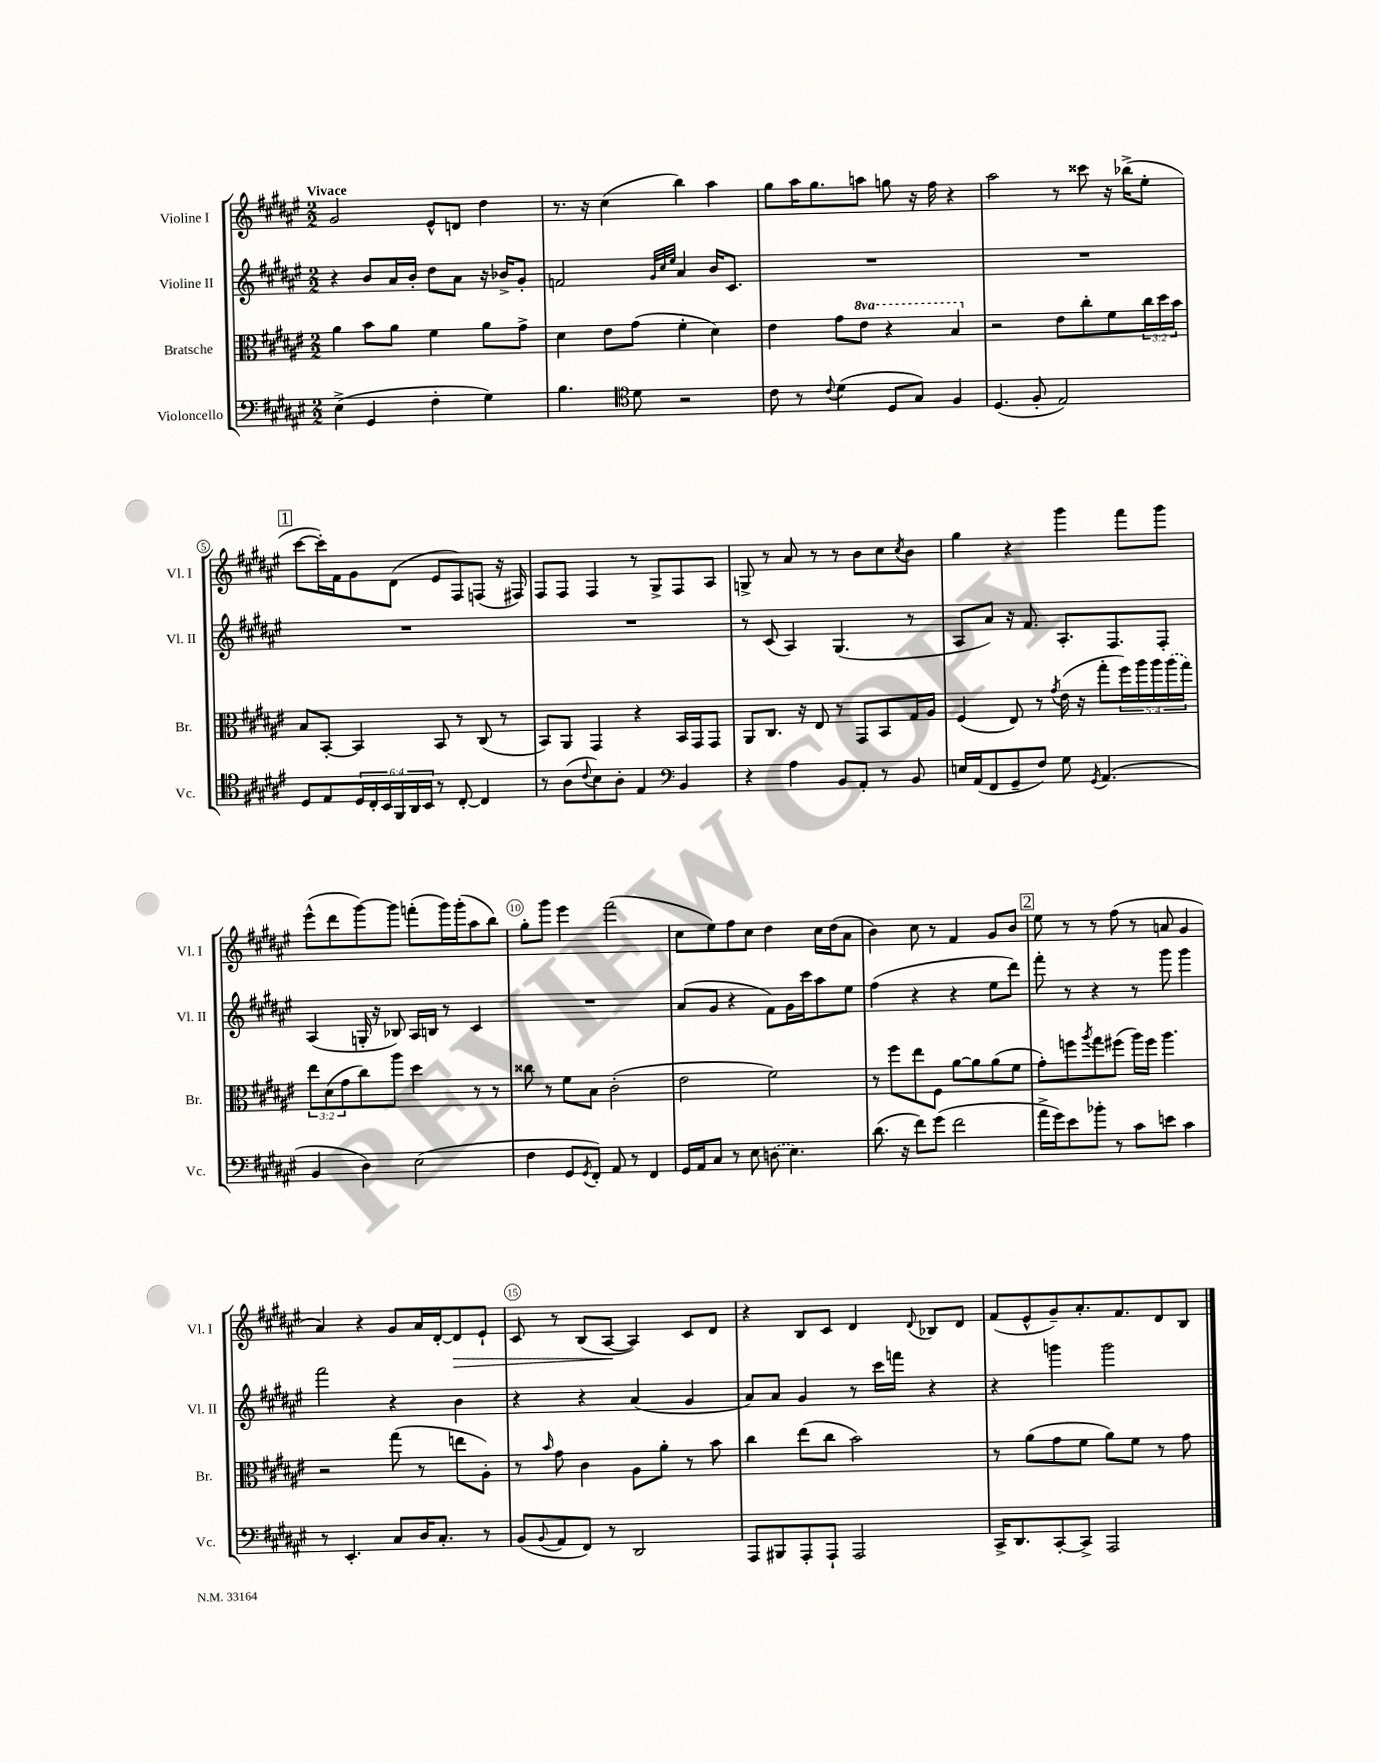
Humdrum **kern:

**kern	**kern	**kern	**kern	**dynam
*part4	*part3	*part2	*part1	*part1
*staff4	*staff3	*staff2	*staff1	*staff1
*I"Violoncello	*I"Bratsche	*I"Violine II	*I"Violine I	*
*I'Vc.	*I'Br.	*I'Vl. II	*I'Vl. I	*
*clefF4	*clefC3	*clefG2	*clefG2	*
*k[f#c#g#d#a#e#]	*k[f#c#g#d#a#e#]	*k[f#c#g#d#a#e#]	*k[f#c#g#d#a#e#]	*
*M2/2	*M2/2	*M2/2	*M2/2	*
=1	=1	=1	=1	=1
!	!	!	!LO:TX:a:B:t=Vivace	!
(4E#^\	4a#\	4r	2g#/	.
4GG#/	8b\L	8b/L	.	.
.	8a#\J	16a#/L	.	.
.	.	16b'/JJ	.	.
4F#'\	4f#\	8dd#\L	8e#^^/L	.
.	.	8a#\J	8dn/J	.
4G#\)	8a#\L	16r	4dd#\	.
.	.	16b-X^/KL	.	.
.	8g#^\J	8g#'/J	.	.
=2	=2	=2	=2	=2
4.B\	4d#\	2fn/	8.r	.
.	.	.	16r	.
.	8e#\L	.	(4cc#\	.
*clefC4	*	*	*	*
8d#\	(8g#\J	.	.	.
.	.	32qqg#/LLL	.	.
.	.	32qqcc#/	.	.
.	.	32qqee#/JJJ	.	.
2r	4f#'\	4a#/	4bb\)	.
.	4d#\)	16b/KL	4aa#\	.
.	.	8.c#/J	.	.
=3	=3	=3	=3	=3
8c#\	4e#\	1r	8gg#\L	.
8r	.	.	16aa#\K	.
.	.	.	8.gg#\	.
8qqc#/	.	.	.	.
(4d#\	8g#\L	.	.	.
*	*8va	*	*	*
.	8ee#\J	.	8aan\J	.
8D#/L	4r	.	8ggn\	.
8G#/J)	.	.	16r	.
.	.	.	16ff#\	.
4F#/	4b/	.	4r	.
=4	=4	=4	=4	=4
*	*X8va	*	*	*
(4.D#/	2r	1r	2aa#\	.
8F#'/	.	.	.	.
2E#/)	8e#\L	.	8r	.
.	8cc#'\	.	8ccc##X\	.
.	8f#\	.	16r	.
.	.	.	(16bb-X^\KL	.
.	24cc#\L	.	8ee#'\J	.
.	24dd#\	.	.	.
.	24b\JJ	.	.	.
!!LO:LB:g=z
!!LO:REH:place=s1:t=1
=5	=5	=5	=5	=5
8D#/L	8B/L	1r	[8ccc#\L	.
8E#/	[8BB'/J	.	16ccc#'\L])	.
.	.	.	16f#\J	.
24D#/L	4BB/]	.	8g#\	.
24C#'/	.	.	.	.
24BB/	.	.	.	.
24FF#/	.	.	(8d#\J	.
24AA#/	.	.	.	.
24BB/JJ	.	.	.	.
8r	8BB/	.	8e#/L	.
[8C#'/	8r	.	8F#/)	.
4C#/]	(8C#/	.	(8Fn/J	.
.	8r	.	16r	.
.	.	.	16F#X/)	.
=6	=6	=6	=6	=6
8r	8BB/L)	1r	8F#/L	.
(8A#\L	8AA#/J	.	8F#/J	.
8qqc#/	.	.	.	.
8B\)	4GG#/	.	4F#/	.
8A#'\J	.	.	.	.
4E#/	4r	.	8r	.
.	.	.	8G#^/L	.
*clefF4	*	*	*	*
4BB/	16BB/LL	.	8F#/	.
.	16GG#/J	.	.	.
.	8GG#/J	.	8A#/J	.
=7	=7	=7	=7	=7
4r	8AA#/L	8r	8Gn^/	.
.	8.C#/J	(8c#/	8r	.
4A#\	.	4A#/)	8a#/	.
.	16r	.	.	.
.	8E#/	.	8r	.
8BB/L	8r	(4.G#/	8r	.
8AA#'/J	8GG#/L	.	8b\L	.
8r	8BB/	.	8cc#\	.
.	.	.	8qcc#/	.
8BB/	16G#/L	8r	8b\J	.
.	16A#/JJ	.	.	.
=8	=8	=8	=8	=8
16En/LL	(4F#/	8A#/L	4gg#\	.
(16AA#/J	.	.	.	.
8FF#/	.	8a#/J)	.	.
8GG#~/	8E#/)	16r	4r	.
.	.	8.f#/	.	.
8F#/J)	8r	.	.	.
.	8qg#/	.	.	.
8G#\	(16e#\	8.A#'/L	4ggg#\	.
.	16r	.	.	.
8qGG#/	.	.	.	.
(4.AA#/	8gg#'\L	.	.	.
.	.	8.F#/	.	.
.	20ff#\L)	.	8fff#\L	.
.	20aa#\	.	.	.
.	20aa#\	.	.	.
.	.	8F#'/J	8ggg#\J	.
.	(20aa#\	.	.	.
.	20gg#\JJ)	.	.	.
!!LO:LB:g=z
=9	=9	=9	=9	=9
4BB/	12ee#\L	(4A#/	(8eee#^^\L	.
.	(12d#\	.	.	.
.	.	.	8ddd#\	.
.	12g#\	.	.	.
4D#\)	8cc#\)	16Gn'/	[8ggg#\)	.
.	.	16r	.	.
.	8aa#\J	8B-X/)	8ggg#\J]	.
(2E#\	4dd#\	16A#/LL	(8fffn'\L	.
.	.	16Bn/JJ	.	.
.	.	8r	16ggg#\L)	.
.	.	.	(16ggg#'\J	.
.	8r	4c#/	8aa#\	.
.	8r	.	8bb\J)	.
=10	=10	=10	=10	=10
4F#\	8cc##X\	1r	8gg#'\L	.
.	8r	.	8ggg#\J	.
8GG#/L	8f#\L	.	4eee#\	.
8qGG#/	.	.	.	.
8FF#'/J)	8B\J	.	.	.
8AA#/	(2c#'\	.	(2fff#\	.
8r	.	.	.	.
4FF#/	.	.	.	.
=11	=11	=11	=11	=11
16GG#/LL	2e#\	(8a#/L	8cc#\L	.
16AA#/J	.	.	.	.
8C#/J	.	8g#/J	8ee#\)	.
8r	.	4r	8ff#\	.
8E#\	.	.	8cc#\J	.
(8Dn\	2f#\)	8f#\L)	4dd#\	.
4.E#\)	.	16g#\L	.	.
.	.	16ccc#\J	.	.
.	.	8aa#\	16cc#\LL	.
.	.	.	(16dd#\J	.
.	.	8ee#\J	8a#\J	.
=12	=12	=12	=12	=12
(8.d#\	8r	(4ff#\	4b\)	.
.	8ff#\L	.	.	.
16r	.	.	.	.
8f#\L)	8ee#\	4r	8cc#\	.
(8g#\J	8F#\J	.	8r	.
2f#\	[8a#\L	4r	4f#/	.
.	8a#\]	.	.	.
.	(8a#\	8ee#\L	8g#/L	.
.	8f#\J	8ddd#\J)	8b/J	.
!!LO:REH:place=s1:t=2
=13	=13	=13	=13	=13
16a#^\LL	8g#'\L)	8fff#'\	8ee#\	.
16g#\J)	.	.	.	.
8e#\	8ffn\	8r	8r	.
.	8qaa#/	.	.	.
8b-X'\J	8gg#\	4r	8r	.
8r	(8ff#X\J	.	(8ff#\	.
8c#\L	16aa#\LL)	8r	8r	.
.	16ff#\JJ	.	.	.
8en\J	4.aa#\	8ggg#\	8an/	.
4c#\	.	4ggg#\	4g#/	.
!!LO:LB:g=z
=14	=14	=14	=14	=14
8r	2r	2fff#\	4a#/)	.
4.EE#'/	.	.	.	.
.	.	.	4r	.
8C#/L	(8gg#\	4r	8g#/L	.
16D#/K	8r	.	16a#/L	.
8.C#'/J	.	.	[16d#'/J	.
!	!	!	!	!LO:HP:b
.	8een\L	4b\	8d#/]	>
8r	8A#'\J)	.	8e#`/J	.
=15	=15	=15	=15	=15
(8BB/L	8r	4r	8c#/	.
8qqBB/	16qqb/	.	.	.
8AA#/	8g#\	.	8r	.
8FF#/J)	4c#\	4r	(8B/L	.
8r	.	.	[8A#/J	.
2DD#/	8A#\L	(4a#/	4A#/])	]
.	8a#'\J	.	.	.
.	8r	4g#/	8c#/L	.
.	8b\	.	8d#/J	.
=16	=16	=16	=16	=16
8AAA#/L	4cc#\	8a#/L)	4r	.
8BBB#X/	.	8a#/J	.	.
8AAA#'/	(8ee#\L	4g#/	8B/L	.
8AAA#`/J	8cc#\J	.	8c#/J	.
2AAA#/	2b\)	8r	4d#/	.
.	.	16ccc#\LL	.	.
.	.	16fffn\JJ	.	.
.	.	.	8qqd#/	.
.	.	4r	8B-X/L	.
.	.	.	8d#/J	.
=17	=17	=17	=17	=17
16CC#^/KL	8r	4r	(8f#/L	.
8.DD#/	.	.	.	.
.	(8a#\L	.	8e#^^/	.
[8CC#'/	8g#\	4gggn\	8g#~/)	.
8CC#^/J]	8f#\J	.	8.a#'/	.
2AAA#/	8a#\L)	2ggg\	.	.
.	.	.	8.f#/	.
.	8f#\J	.	.	.
.	8r	.	8d#/	.
.	8g#\	.	8B/J	.
==	==	==	==	==
*-	*-	*-	*-	*-
